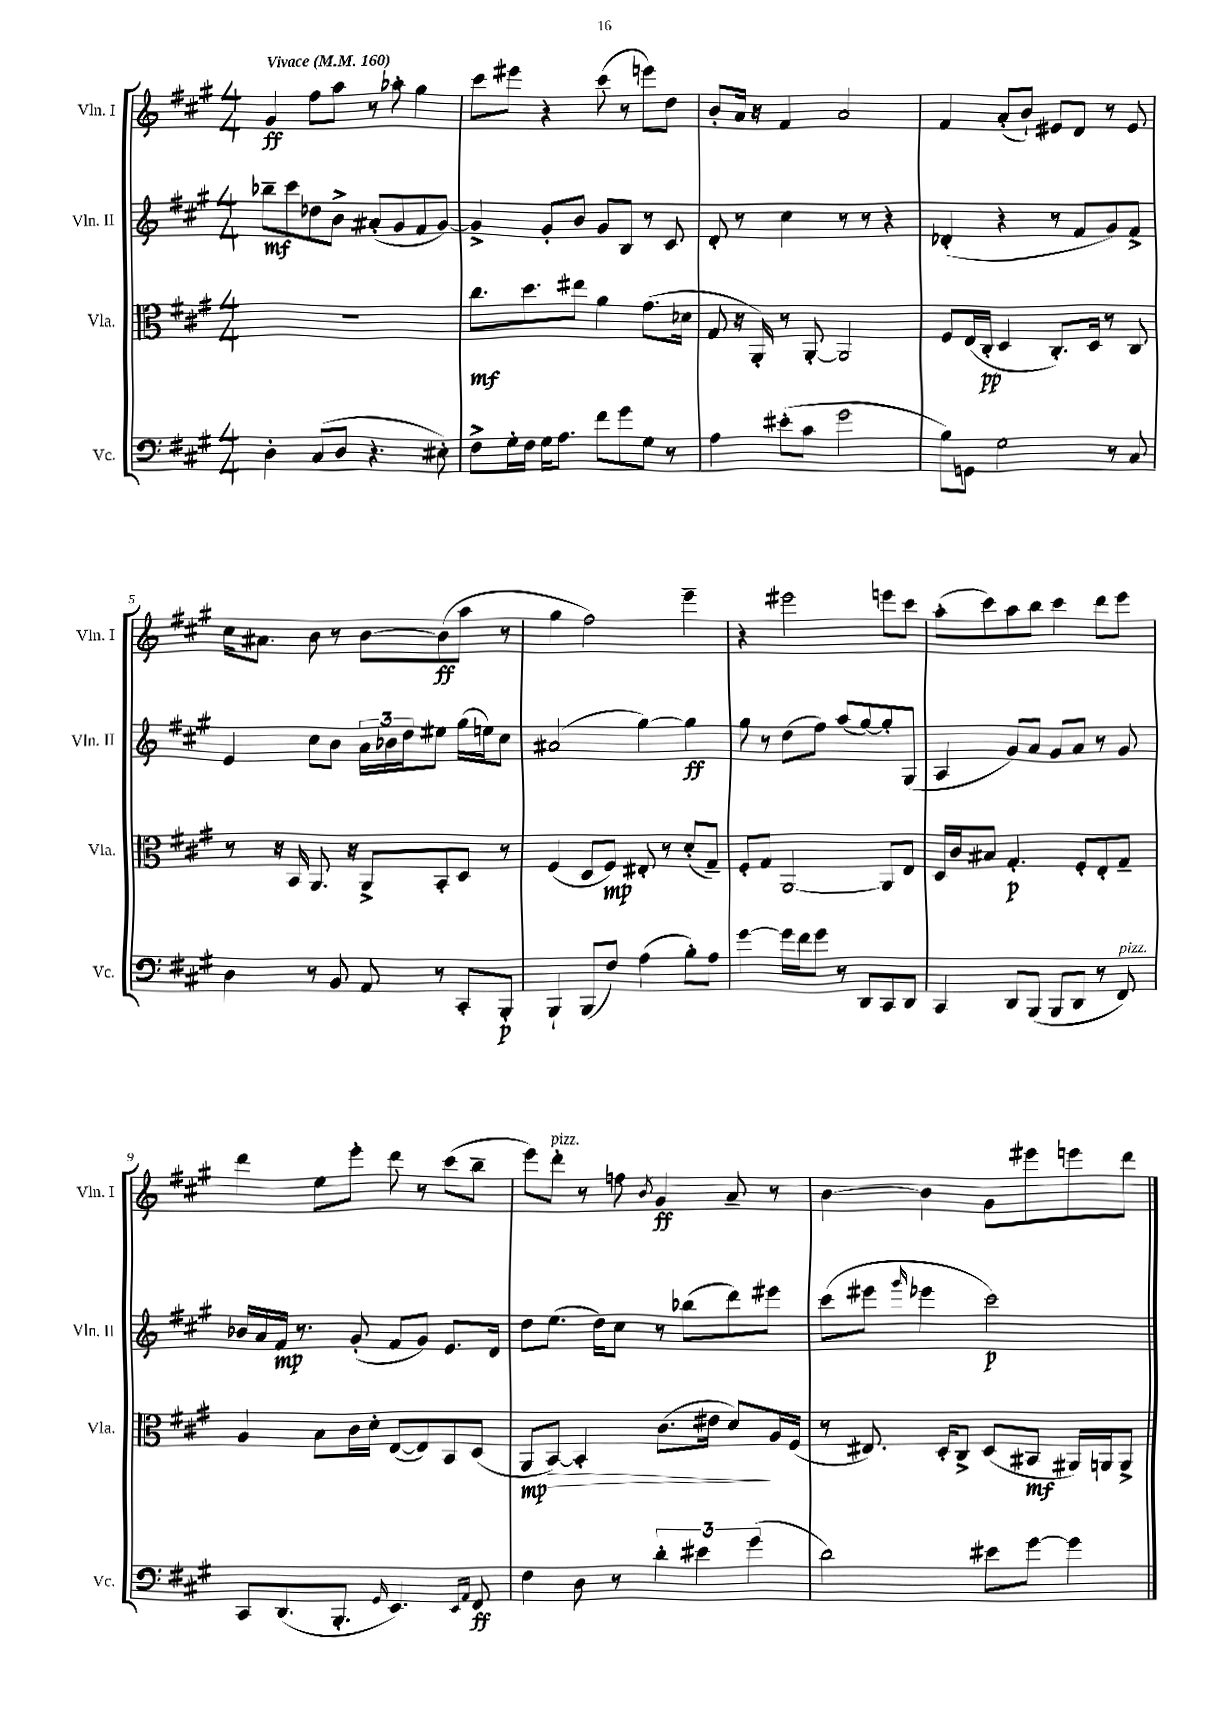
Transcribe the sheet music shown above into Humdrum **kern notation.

**kern	**dynam	**kern	**dynam	**kern	**dynam	**kern	**dynam
*part4	*part4	*part3	*part3	*part2	*part2	*part1	*part1
*staff4	*staff4	*staff3	*staff3	*staff2	*staff2	*staff1	*staff1
*I"Vc.	*	*I"Vla.	*	*I"Vln. II	*	*I"Vln. I	*
*I'Vc.	*	*I'Vla.	*	*I'Vln. II	*	*I'Vln. I	*
*clefF4	*	*clefC3	*	*clefG2	*	*clefG2	*
*k[f#c#g#]	*	*k[f#c#g#]	*	*k[f#c#g#]	*	*k[f#c#g#]	*
*M4/4	*	*M4/4	*	*M4/4	*	*M4/4	*
*MM160	*	*MM160	*	*MM160	*	*MM160	*
=1	=1	=1	=1	=1	=1	=1	=1
!	!	!	!	!	!	!LO:TX:a:B:t=Vivace	!
4D'\	.	1r	.	8bb-X~\L	mf	4g#/	ff
.	.	.	.	8ccc#\	.	.	.
(8C#/L	.	.	.	8dd-X\	.	8ff#\L	.
8D/J	.	.	.	8b^\J	.	8aa\J	.
4.r	.	.	.	(8a#X'/L	.	8r	.
.	.	.	.	8g#/	.	8aa-X'\	.
.	.	.	.	8f#/	.	4gg#\	.
8E#X'\)	.	.	.	[8g#/J)	.	.	.
=2	=2	=2	=2	=2	=2	=2	=2
8F#^\L	.	8.cc#\L	mf	4g#^/]	.	8ccc#\L	.
16G#'\L	.	.	.	.	.	8eee#X\J	.
16F#\JJ	.	8.dd\	.	.	.	.	.
16G#\KL	.	.	.	8g#'/L	.	4r	.
8.A\J	.	.	.	.	.	.	.
.	.	8ee#X\J	.	8b/J	.	.	.
8f#\L	.	4a\	.	8g#/L	.	(8ccc#\	.
8g#\	.	.	.	8B/J	.	8r	.
8G#\J	.	(8.g#\L	.	8r	.	8eeen\L)	.
8r	.	.	.	8c#/	.	8dd\J	.
.	.	16d-X\Jk	.	.	.	.	.
=3	=3	=3	=3	=3	=3	=3	=3
4A\	.	8G#/	.	8d'/	.	8b'/L	.
.	.	16r	.	8r	.	16a/Jk	.
.	.	16AA'/)	.	.	.	16r	.
(8e#X'\L	.	8r	.	4cc#\	.	4f#/	.
8c#\J	.	[8AA'/	.	.	.	.	.
2g#\	.	2AA/]	.	8r	.	2a/	.
.	.	.	.	8r	.	.	.
.	.	.	.	4r	.	.	.
=4	=4	=4	=4	=4	=4	=4	=4
8B\L)	.	8F#/L	.	(4d-X'/	.	4f#/	.
8GGn\J	.	(16E/L	.	.	.	.	.
.	.	16C#'/JJ	pp	.	.	.	.
2G#\	.	4D/	.	4r	.	(8a'/L	.
.	.	.	.	.	.	8b`/J)	.
.	.	8.C#'/L)	.	8r	.	8e#X/L	.
.	.	.	.	8f#/L	.	8d/J	.
.	.	16D/Jk	.	.	.	.	.
8r	.	8r	.	8g#/)	.	8r	.
8C#/	.	8C#/	.	8f#^/J	.	8e#/	.
!!LO:LB:g=z
=5	=5	=5	=5	=5	=5	=5	=5
4D\	.	8r	.	4e/	.	16cc#\KL	.
.	.	.	.	.	.	8.a#X\J	.
.	.	16r	.	.	.	.	.
.	.	16BB/	.	.	.	.	.
8r	.	8.AA/	.	8cc#\L	.	8b\	.
8BB/	.	.	.	8b\J	.	8r	.
.	.	16r	.	.	.	.	.
8AA/	.	8AA^/L	.	24a\LL	.	[8b\L	.
.	.	.	.	24b-X\	.	.	.
.	.	.	.	24dd\J	.	.	.
8r	.	8BB'/	.	8ee#X\J	.	(8b\]	ff
8CC#'/L	.	8D/J	.	(16gg#\LL	.	8aa\J	.
.	.	.	.	16een\J)	.	.	.
8BBB'/J	p	8r	.	8cc#\J	.	8r	.
=6	=6	=6	=6	=6	=6	=6	=6
4BBB`/	.	(4F#/	.	(2a#X/	.	4gg#\	.
(8BBB/L	.	8D/L	.	.	.	2ff#\)	.
8F#/J)	.	8F#/J)	mp	.	.	.	.
(4A\	.	8E#X'/	.	[4gg#\)	.	.	.
.	.	8r	.	.	.	.	.
8B'\L)	.	(8d'/L	.	4gg#\]	ff	4eee~\	.
8A\J	.	8G#~/J)	.	.	.	.	.
=7	=7	=7	=7	=7	=7	=7	=7
[4g#\	.	8F#'/L	.	8gg#\	.	4r	.
.	.	8G#/J	.	8r	.	.	.
16g#\LL]	.	[2AA/	.	(8dd\L	.	2eee#X\	.
16f#\J	.	.	.	.	.	.	.
8g#\J	.	.	.	8ff#\J)	.	.	.
8r	.	.	.	(8aa/L	.	.	.
8DD/L	.	.	.	[8gg#/)	.	.	.
8CC#/	.	8AA/L]	.	8gg#'/]	.	8eeen\L	.
8DD/J	.	8E/J	.	(8G#/J	.	8ccc#\J	.
=8	=8	=8	=8	=8	=8	=8	=8
4CC#/	.	16D/LL	.	4A/	.	(8aa'\L	.
.	.	16c#/J	.	.	.	.	.
.	.	8B#X/J	.	.	.	8ccc#\)	.
8DD/L	.	4.G#'/	p	8g#/L)	.	8aa\	.
(8BBB/J	.	.	.	8a/J	.	8bb\J	.
8BBB/L	.	.	.	8g#/L	.	4ccc#\	.
8DD/J	.	8F#'/L	.	8a/J	.	.	.
8r	.	8E'/	.	8r	.	8ddd\L	.
!LO:TX:a:i:t=pizz.	!	!	!	!	!	!	!
8FF#/)	.	8G#~/J	.	8g#/	.	8eee\J	.
!!LO:LB:g=z
=9	=9	=9	=9	=9	=9	=9	=9
8CC#/L	.	4A/	.	16b-X/LL	.	4ddd\	.
.	.	.	.	16a/	.	.	.
(8.DD/	.	.	.	16f#/JJ	mp	.	.
.	.	.	.	8.r	.	.	.
.	.	8B\L	.	.	.	8ee\L	.
8.BBB'/J	.	.	.	.	.	.	.
.	.	16c#\L	.	(8g#'/	.	8eee'\J	.
.	.	16d'\JJ	.	.	.	.	.
16qqGG#/	.	.	.	.	.	.	.
4.EE/)	.	([8E/L	.	8f#/L	.	8ddd\	.
.	.	8E/])	.	8g#/J)	.	8r	.
.	.	8BB/	.	8.e/L	.	(8ccc#\L	.
16qqEE/LL	.	.	.	.	.	.	.
16qqAA/JJ	.	.	.	.	.	.	.
8FF#/	ff	(8D/J	.	.	.	8bb~\J	.
.	.	.	.	16d/Jk	.	.	.
=10	=10	=10	=10	=10	=10	=10	=10
4F#\	.	8AA/L	mp	8dd\L	.	8eee\L)	.
!	!	!	!	!	!	!LO:TX:a:i:t=pizz.	!
!	!	!	!LO:HP:b	!	!	!	!
.	.	[8BB/J)	>	(8.ee\J	.	8ddd'\J	.
8D\	.	4BB'/]	.	.	.	8r	.
.	.	.	.	16dd\KL)	.	.	.
8r	.	.	.	8cc#\J	.	8ffn\	.
.	.	.	.	.	.	8qb/	.
6d'\	.	(8.c#\L	.	8r	.	4g#/	ff
.	.	.	.	(8bb-X\L	.	.	.
6e#X\	.	.	.	.	.	.	.
.	.	16e#X\Jk	.	.	.	.	.
.	.	8d/L)	.	8ddd\)	.	8a~/	.
(6g#\	.	.	.	.	.	.	.
.	.	16A/L	]	8eee#X\J	.	8r	.
.	.	(16F#/JJ	.	.	.	.	.
=11	=11	=11	=11	=11	=11	=11	=11
2d\)	.	8r	.	(8ccc#\L	.	[4b\	.
.	.	8.E#X/)	.	8eee#X\J	.	.	.
.	.	.	.	16qqggg#/	.	.	.
.	.	.	.	4eee-X\	.	4b\]	.
.	.	16D'/KL	.	.	.	.	.
.	.	8C#^/J	.	.	.	.	.
8e#X\L	.	(8D/L	.	2ccc#\)	p	8g#\L	.
[8g#\J	.	8BB#X/J	mf	.	.	8eee#X\	.
4g#\]	.	16AA#X/LL)	.	.	.	8eeen\	.
.	.	16AAn/J	.	.	.	.	.
.	.	8AA^/J	.	.	.	8ddd\J	.
==	==	==	==	==	==	==	==
*-	*-	*-	*-	*-	*-	*-	*-
